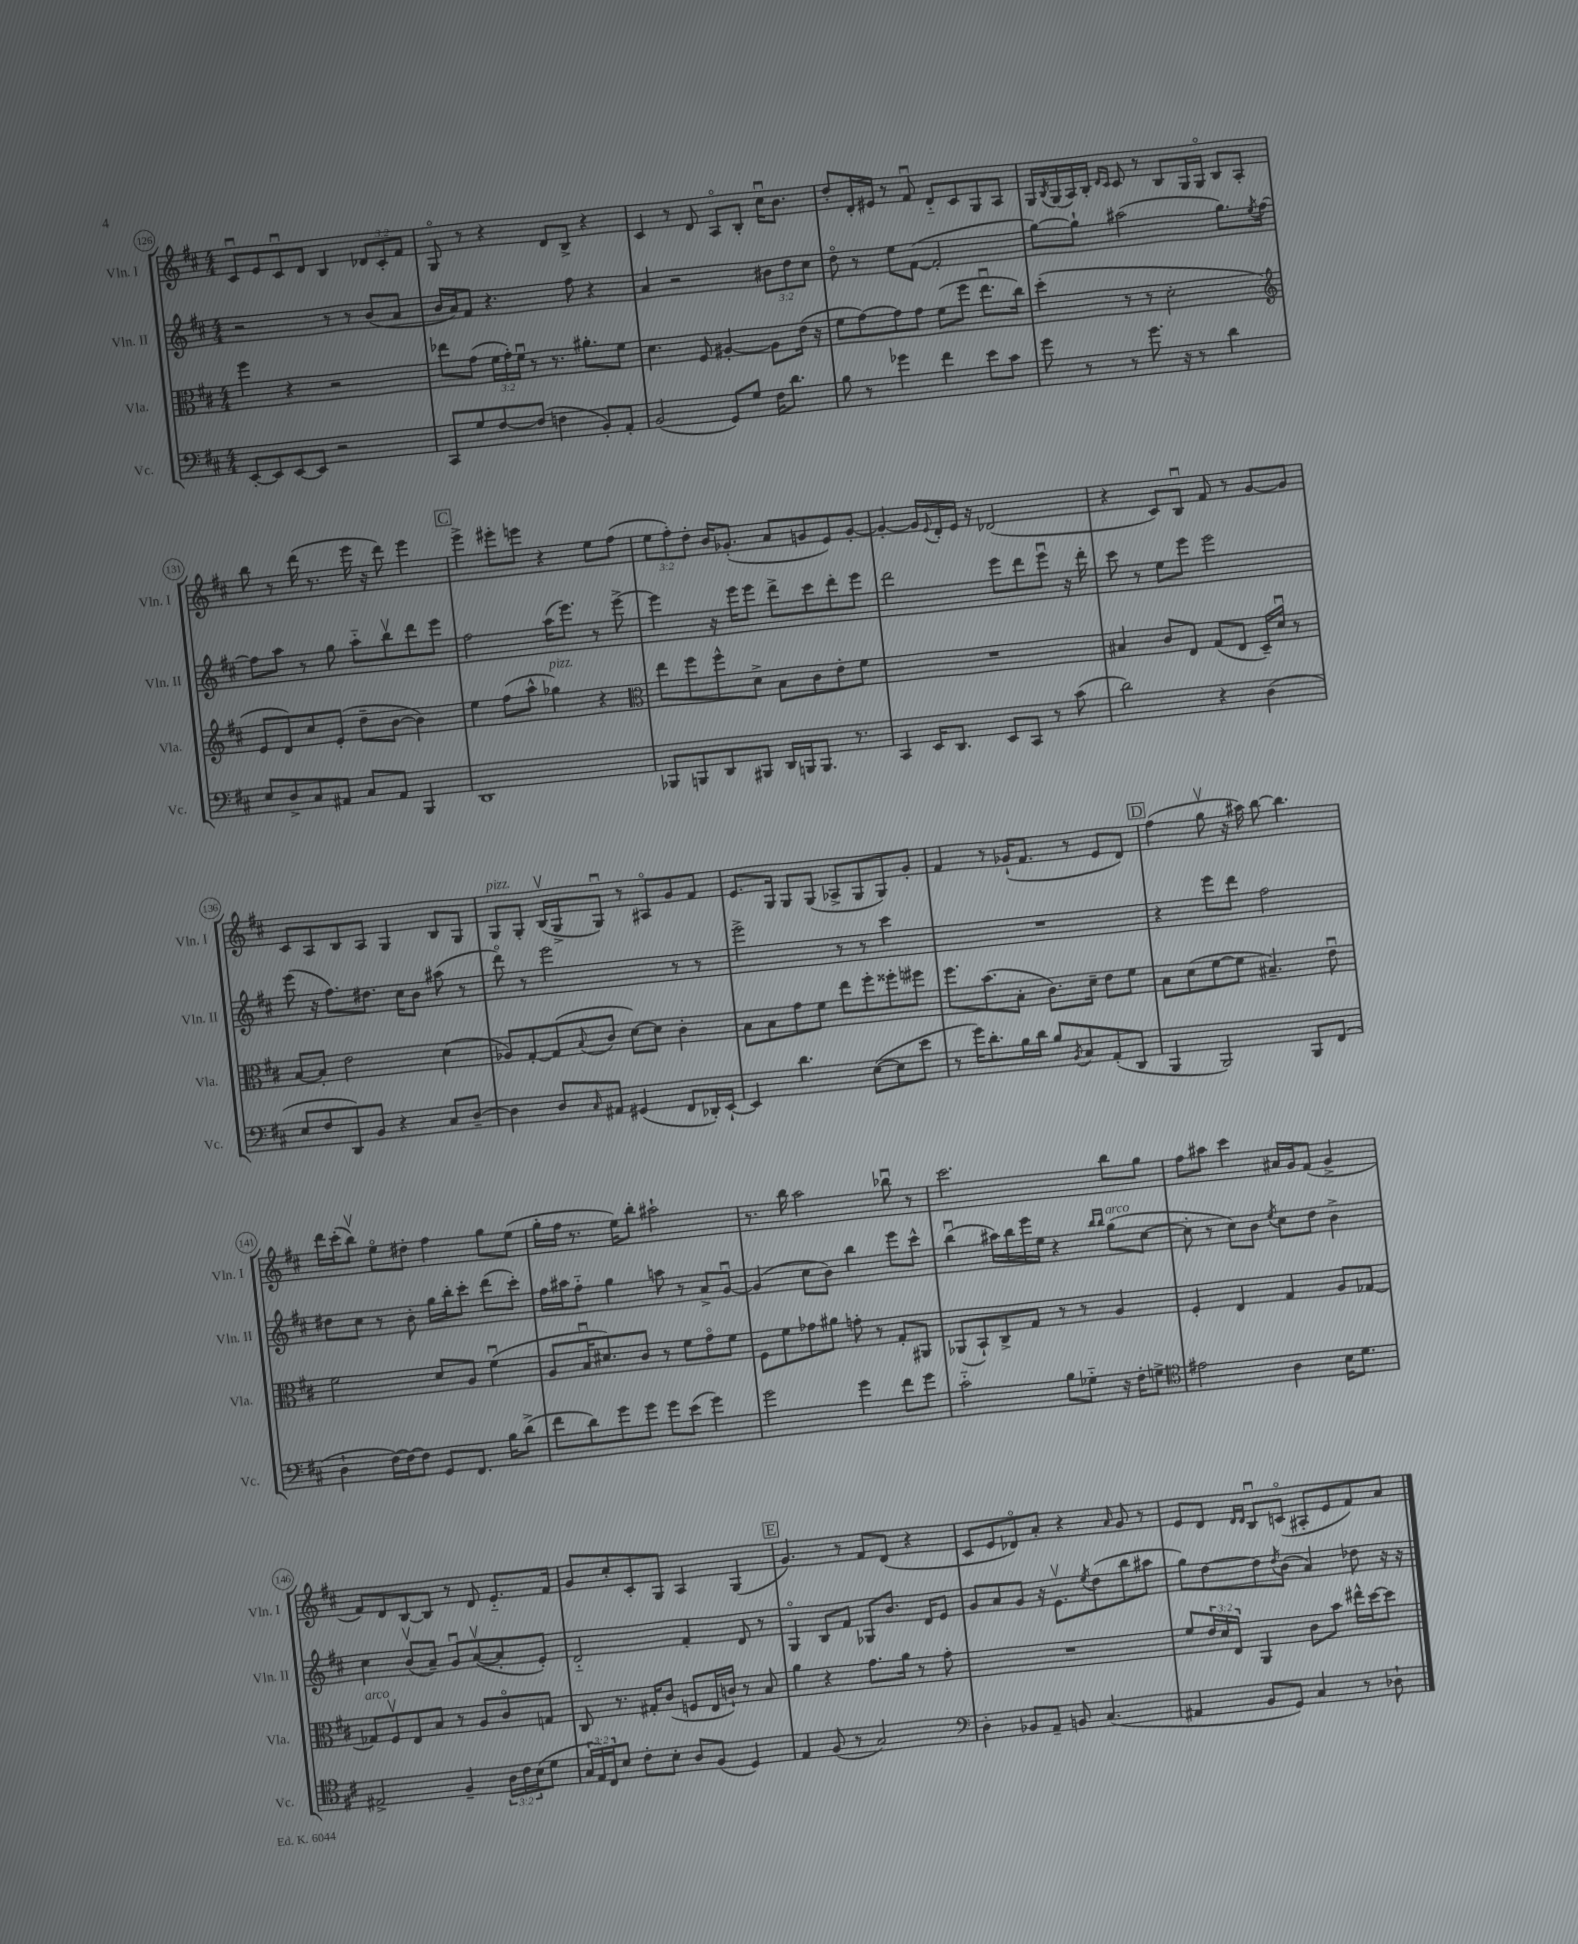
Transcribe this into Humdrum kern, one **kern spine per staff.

**kern	**kern	**kern	**kern
*part4	*part3	*part2	*part1
*staff4	*staff3	*staff2	*staff1
*I"Vc.	*I"Vla.	*I"Vln. II	*I"Vln. I
*I'Vc.	*I'Vla.	*I'Vln. II	*I'Vln. I
*clefF4	*clefC3	*clefG2	*clefG2
*k[f#c#]	*k[f#c#]	*k[f#c#]	*k[f#c#]
*M4/4	*M4/4	*M4/4	*M4/4
=126	=126	=126	=126
[8EE'/L	4ff#\	2r	8c#u/L
8EE/]	.	.	8e/
[8EE/	4r	.	8c#u/
8EE/J]	.	.	8d/J
2r	2r	8r	4B/
.	.	8r	.
.	.	(8b/L	12d-X/L
.	.	.	12c#'/
.	.	8a/J	.
.	.	.	12f#/J
=127	=127	=127	=127
8CC#/L	8ee-X\L	16b/LL	8G/
.	.	16a/J)	.
8G/	(8g\J	8f#/J	8r
[8F#/	24f#\LL	4.r	4r
.	24g'\)	.	.
.	24f#u\JJ	.	.
(8F#/J]	8r	.	.
4Fn\	8.r	.	8d/L
.	.	8ff#\	8B^/J
.	8.a#X'\L	.	.
8BB'/L)	.	4r	4r
8AA'/J	8f#\J	.	.
=128	=128	=128	=128
(2BB/	4.d\	4a/	4c#/
.	.	2r	8r
.	8F#/	.	8d/
8GG/L)	[4A#X'/	.	8A/L
8G/J	.	.	8B'/J
16F#\KL	8A#\L]	12b#X\L	16cc#u\KL
8.d\J	.	.	8.b\J
.	.	12dd\	.
.	(16e\Jk	.	.
.	.	12cc#\J	.
.	16r	.	.
=129	=129	=129	=129
8B\	8f#\L	8dd\	8dd'/L
8r	[8g\)	8r	16d'/L
.	.	.	16e#X/JJ
4g-X\	8g\]	8ee\L	8r
.	8g\J	([8f#\J	8f#u/
4f#\	(8f#\L	2f#'/]	8d/L
.	8ff#\J	.	8c#/
8e\L	8.eeu\L	.	8G/
8c#\J	.	.	8A/J
.	16cc#\Jk)	.	.
=130	=130	=130	=130
8g\	(4dd'\	[8gg\L)	16G/LL
.	.	.	8qB/
.	.	.	(16G/
8r	.	8gg`\J]	16A/)
.	.	.	16B'/JJ
.	.	.	16qqd/LL
.	.	.	16qqc#/JJ
8r	8r	(2aa#X\	8c#/
8.g\	8r	.	8r
.	2d'\	.	8B/L
16r	.	.	.
8r	.	.	16G/L
.	.	.	16G/JJ
4d\	.	8.gg\L)	8B/L
.	.	.	8A'/J
.	.	8qee/	.
.	.	[16ff#\Jk	.
!!LO:LB:g=z
=131	=131	=131	=131
*	*clefG2	*	*
8E/L	8e/L	8ff#\L]	8bb\
8D^/	8d/)	8aa\J	8r
8C#/	8cc#/	8r	(16ddd\
.	.	.	8.r
8AA#X/J	(8e'/J	8gg\	.
8C#/L	8dd~\L	8aa\L	16eee\
.	.	.	16r
8AA#/J	[8b\J	8bbv\	8ddd\)
4BBB/	4b\])	8ddd\	4eee\
.	.	8eee\J	.
!!LO:REH:place=s1:t=C
=132	=132	=132	=132
1DD	4ee\	2ff#\	4eee^\
.	(8ff#\L	.	8eee#X'\L
.	8aa^^\J	.	8eeen\J
!	!LO:TX:a:i:t=pizz.	!	!
.	4gg-X\)	(16aa\KL	4r
.	.	8.eee\J)	.
.	4r	8r	8ee\L
.	.	[8eee^\	(8ff#\J
=133	=133	=133	=133
*	*clefC3	*	*
8BBB-X/L	8ee\L	4eee\]	12ee\L
.	.	.	12ff#'\)
8BBBn/	8ff#\	.	.
.	.	.	12dd'\J
8DD/	8ff#^^\	16r	16b/KL
.	.	16eee\KL	(8.g-X'/J
8BBB#X/J	8d^\J	8eee\J	.
16DD/LL	8B\L	8ddd^\L	8a/L
16BBBn/J	.	.	.
8.BBB/J	8c#\	8ccc#\	8gn/
.	8e'\	8ddd'\	8e/)
8.r	.	.	.
.	8f#\J	8eee\J	[8g'/J
=134	=134	=134	=134
4CC#/	1r	2ddd\	4g'/_
16EE/KL	.	.	16g/LL]
.	.	.	8qqe/
8.DD/J	.	.	16d'/
.	.	.	16e/JJ
.	.	.	16r
8EE/L	.	8eee\L	(2d-X/
8CC#/J	.	8ddd\	.
8r	.	8eeeu\J	.
(8c#\	.	16r	.
.	.	16ddd'\	.
=135	=135	=135	=135
2d\)	4B#X/	8ccc#\	4r
.	.	8r	.
.	8c#/L	8ee\L	8c#/L)
.	8E/J	8eee\J	8Bu/J
4r	(8G/L	2eee\	8f#/
.	8E/J	.	8r
(4D\	16D~/LL)	.	[8g/L
.	16du/JJ	.	.
.	8r	.	8g/J]
!!LO:LB:g=z
=136	=136	=136	=136
8E/L	[8B/L	(8eee\	8c#/L
8F#/	8B'/J]	16r	8A/
.	.	8.ff#\L)	.
8DD/)	2e\	.	8B/
8BB/J	.	8.dd#X\J	8A/J
4r	.	.	4G/
.	.	16cc#\KL	.
.	.	8b\J	.
8C#/L	(4d\	(8aa#X\	8B/L
[8D~/J	.	8r	8G/J
=137	=137	=137	=137
!	!	!	!LO:TX:a:i:t=pizz.
4D\]	8A-X/L)	8ddd\)	8G/L
.	[8G'/	8r	8G'/J
8D/L	(8G/]	2eee\	(16Bv/LL
.	.	.	16G^/J
16qqC#/	8qqB/	.	.
8AA#X/J	8c#/J	.	8Gu/J)
(4GG#X/	[8d\L)	.	8r
.	8d\J]	.	8A#X/L
8FF#/L	4c#'\	8r	8g/
16DD-X'/L)	.	8r	8f#/J
[16EE`/JJ	.	.	.
=138	=138	=138	=138
4EE/]	8B\L	2eee^\	8.e/L
.	8B\	.	.
.	.	.	16G/Jk
4.d\	8g\	.	8G/L
.	8f#\J	.	(8G/J
.	8ee\L	8r	8A-X^/L
([8E\L	8ff#'\	8r	8G/
8E\]	8ff##X'\	4ccc#\	8G/)
8e\J	8ff#X\J	.	8g'/J
=139	=139	=139	=139
8r	8.ff#\L	1r	4f#/
16g\KL)	.	.	.
8.d'\	(8.b\	.	.
.	.	.	8r
16B\L	8B'\J	.	(16g-X`/KL
16d\JJ	.	.	8.f#/J
8B/L	8.c#\L)	.	.
8qBB/	.	.	.
8C#/	.	.	8r
.	16d~\Jk	.	.
(8AA'/	8e\L	.	8e/L
8DD/J	8f#\J	.	8d/J)
!!LO:REH:place=s1:t=D
=140	=140	=140	=140
4BBB/	8B\L	4r	(4ff#\
.	(8d\	.	.
2BBB/)	[8f#\	8eee\L	8ggv\
.	8f#\J]	8ddd\J	16r
.	.	.	16aa#X\)
.	4.B#X~/)	2ff#\	[8bb\
.	.	.	4.bb\]
8BBB/L	.	.	.
(8FF#/J	8eu\	.	.
!!LO:LB:g=z
=141	=141	=141	=141
4D`\	2f#\	8dd#X\L	16ddd\LL
.	.	.	(16ccc#'\J
.	.	8cc#\J	8bbv\J)
[16F#\LL)	.	8r	8ee\L
16F#\J_	.	.	.
8F#\J]	.	8b'\	8dd#X'\J
8GG/L	8d/L	16gg\LL	4ff#\
.	.	16bb'\J	.
8.FF#/J	8A/J	8ccc#'\J	.
.	(4f#u\	(8ddd\L	8gg\L
16B\KL	.	.	.
(8d^\J	.	8ccc#'\J)	(8ee\J
=142	=142	=142	=142
8f#\L	8A/L	16ff#\LL	16gg'\LL
.	.	16aa#X\J	16ff#\JJ
8d\)	16Bu/K	8ff#\J	8.r
.	8.d#X/)	.	.
8g\	.	4gg\	.
.	.	.	16ee\KL)
8g\J	8c#/J	.	8bb'\J
8g\L	8r	8aan\	2aa#X`\
(8e\J	8f#\L	8r	.
4g\)	8g\	8a^/L	.
.	8f#\J	[8gu/J	.
=143	=143	=143	=143
2g\	8F#\L	(4g/]	8.r
.	8f#\	.	.
.	.	.	16bb\
.	8g-X\	8cc#\L	2aa\
.	8a#X\J	8b\J)	.
4g\	8gn'\	4bb\	.
.	8r	.	.
8f#\L	8G'/L	8eee\L	8bb-Xu\
8g\J	8AA#X/J	8ccc#^^\J	8r
=144	=144	=144	=144
2c#\	(8AA-X/L	(4bbu\	2.ccc#\
.	8BB`/)	.	.
.	8C#^/	16aa#X\LL)	.
.	.	16bb\	.
.	8G/J	16eee\	.
.	.	16ee\JJ	.
8B\L	8r	4r	.
8G-X\J	8r	.	.
.	.	16qqbb/LL	.
.	.	16qqbb/JJ	.
!	!	!LO:TX:a:i:t=arco	!
16r	4A/	(8gg\L	8bb\L
16F#'\KL	.	.	.
8Gn^\J	.	[8cc#\J	8gg\J
=145	=145	=145	=145
*clefC4	*	*	*
2e#X\	4F#'/	8cc#'\]	8ff#\L
.	.	8r	8aa#X\J
.	4E/	8cc#\L)	4ccc#\
.	.	8b\J	.
.	.	8qee/	.
4A\	4G/	8cc#\L	16a#X/LL
.	.	.	16g/J
.	.	8dd\J	(8f#/J
16B\KL	8A/L	4b^\	4g^/
8.d\J	.	.	.
.	[8G-X/J	.	.
!!LO:LB:g=z
=146	=146	=146	=146
!	!LO:TX:a:i:t=arco	!	!
2E#X^/	8G-X/L]	4cc#\	8f#/L)
.	8F#v/	.	8d/
.	8E/	(8bv/L	[8B/
.	8B/J	8a~/J)	8B/J]
4F#~/	8r	8gu/L	8r
.	8A/L	([8av/	8d/
24A\LL	8c#/	8a'/]	8.e/L
24c#\	.	.	.
(24B\J	.	.	.
8d\J	8Gn/J	8e'/J)	.
.	.	.	16f#/Jk
=147	=147	=147	=147
24G/LL	8C#/	2d/	8g/L
24E/)	.	.	.
24C#/J	.	.	.
8B/J	8.r	.	8cc#'/
8c#'\L	.	.	8c#'/
.	16G#X'/KL	.	.
8B'\J	(8c#/J	.	8G/J
8A/L	8Fn/L	4f#'/	4A/
(8F#/J	16E/L	.	.
.	16cn`/JJ)	.	.
4D/)	8r	8d/	(4G/
.	8B/	8r	.
!!LO:REH:place=s1:t=E
=148	=148	=148	=148
4E/	4a\	4G/	4.g/)
(8F#/	4r	8B/L	.
8r	.	8f#/J	8r
2G/)	8.g\L	8G-X/L	8f#/L
.	.	8.b/J	(8d/J
.	16a\Jk	.	.
.	8r	.	4r
.	.	16d/KL	.
.	8g'\	8e/J	.
=149	=149	=149	=149
*clefF4	*	*	*
4D'\	1r	8g/L	8c#/L
.	.	8a/	8e/
8BB-X/L	.	8g/J	8d-X/)
8AA~/J	.	16r	8a'/J
.	.	8.ev\L	.
8BBn/	.	.	4r
.	.	8qee/	.
(4.C#/	.	(8dd\	.
.	.	.	16qqa/
.	.	8bb\	8g/
.	.	8aa#X\J	8r
=150	=150	=150	=150
4AA#X/	8f#/L	8gg\L)	8e/L
.	24e/L	[8dd\	8d/J
.	24d/	.	.
.	24E/JJ	.	.
.	.	.	16qqd/LL
.	.	.	16qqd/JJ
8BB/L	4AA/	8dd\]	8Bu/L
.	.	8qdd/	.
8GG/J)	.	(8b\J	(8cn/J
4C#/	8c#\L	4a/)	8A#X'/L
.	8b\J	.	8e/
8r	16ee#X^^\LL	8dd-X\	8f#/)
.	[16dd\J	.	.
8D-X`\	8dd\J]	16r	8a/J
.	.	16r	.
==	==	==	==
*-	*-	*-	*-
